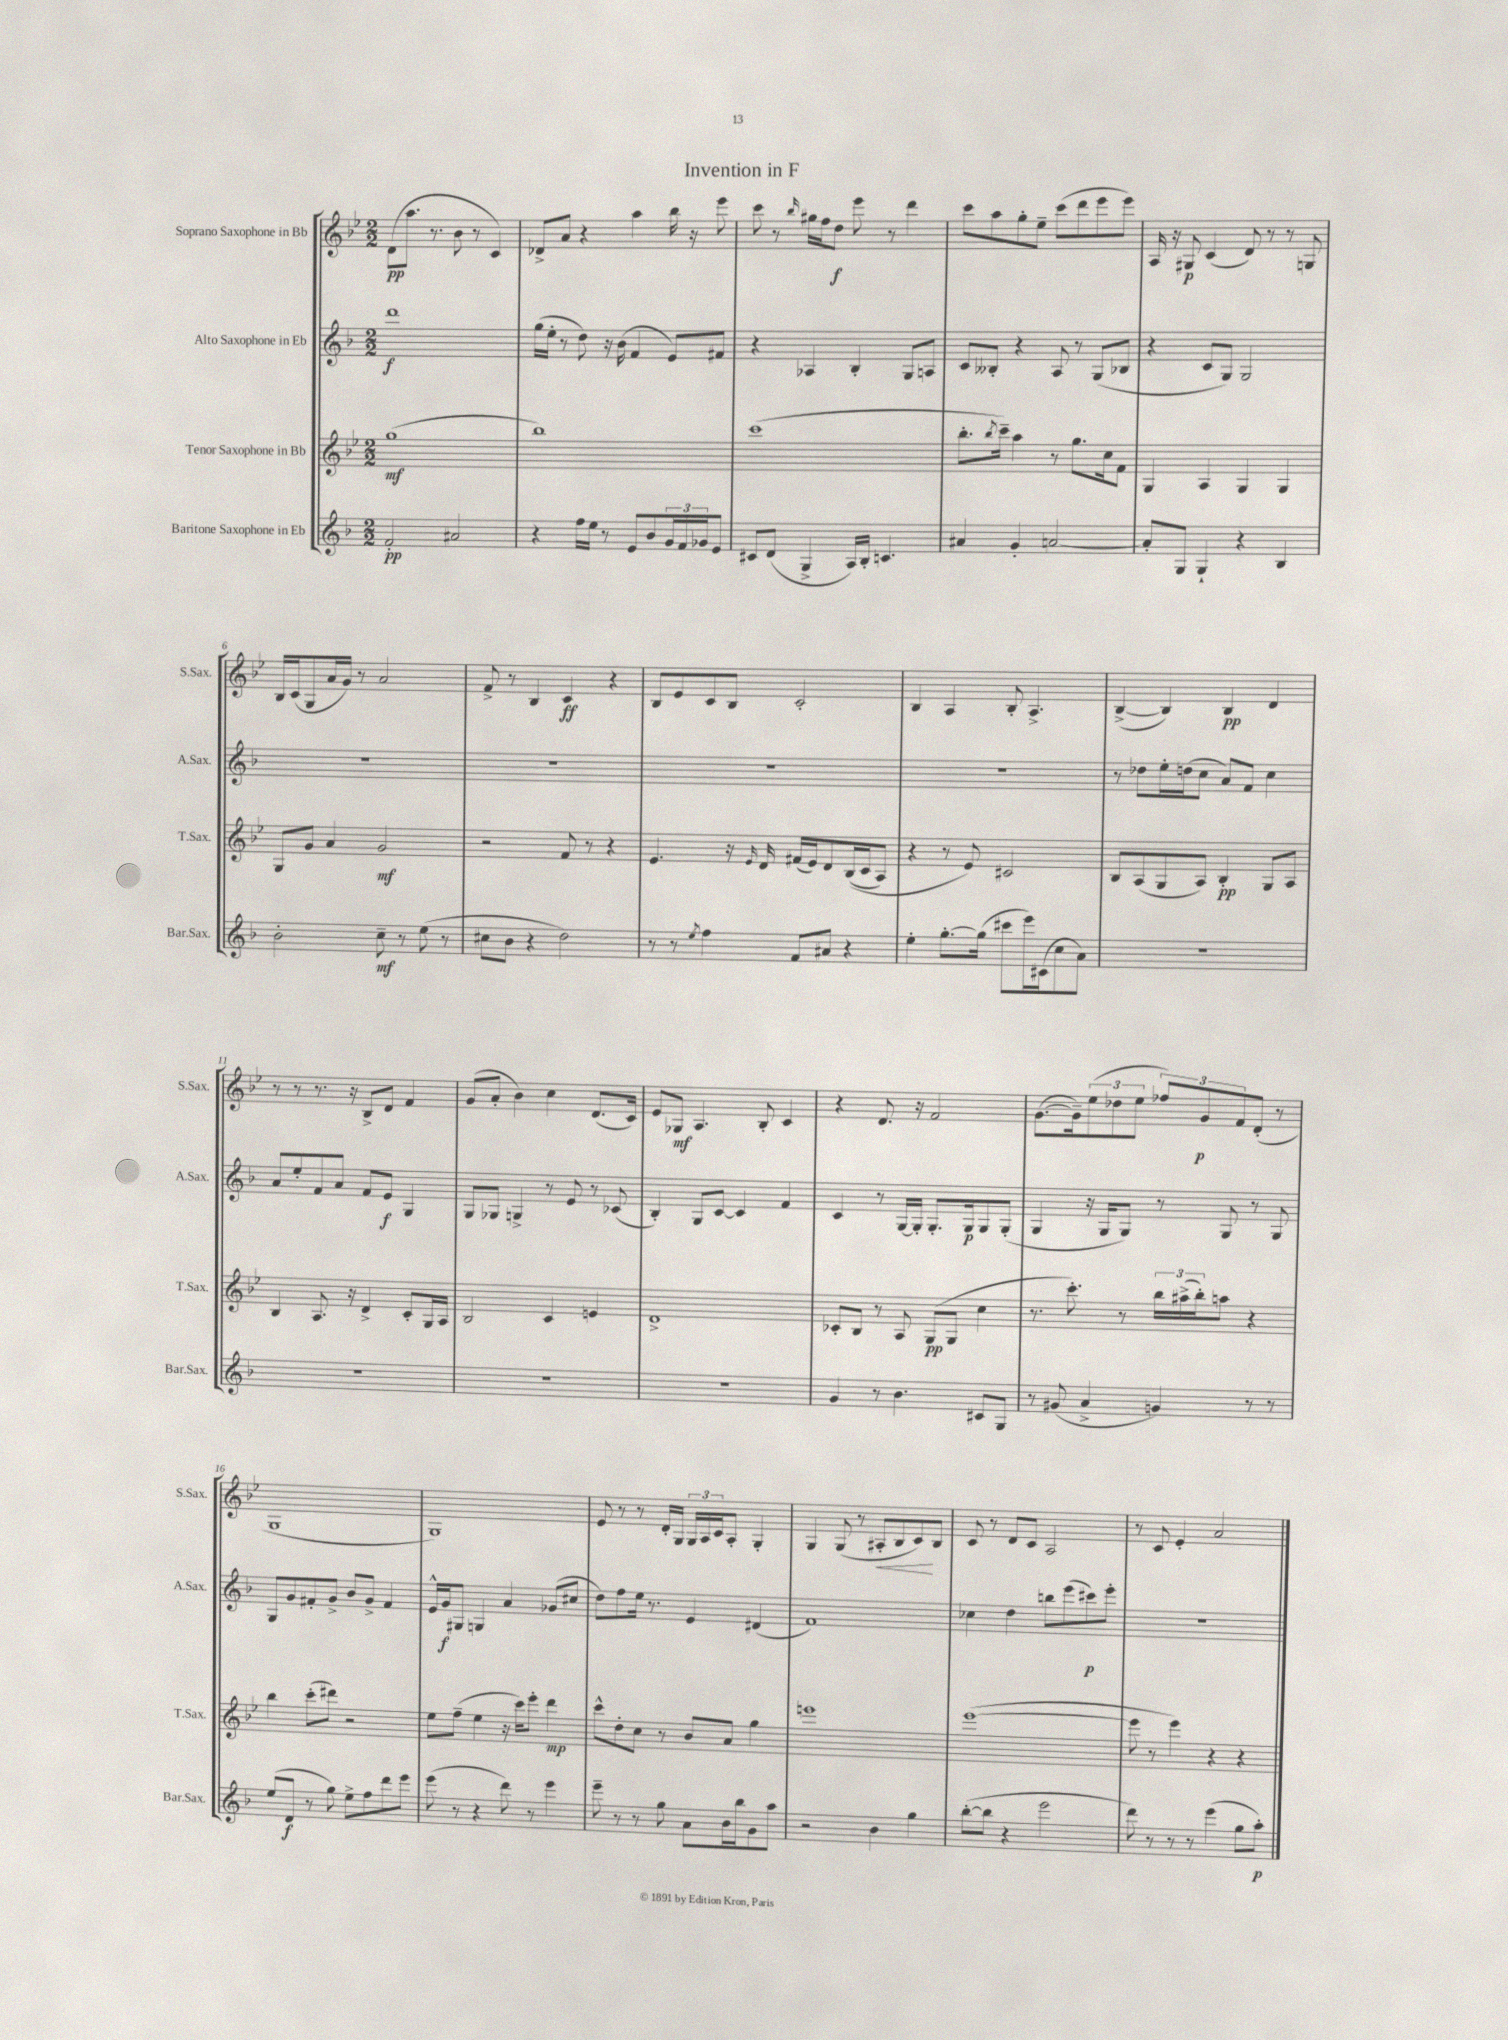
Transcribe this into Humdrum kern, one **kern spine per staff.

**kern	**kern	**kern	**kern
*staff4	*staff3	*staff2	*staff1
*clefG2	*clefG2	*clefG2	*clefG2
*k[b-]	*k[b-e-]	*k[b-]	*k[b-e-]
*M2/2	*M2/2	*M2/2	*M2/2
2f'/	(1gg	1ddd	(8d\L
.	.	.	8.aa\J
.	.	.	8.r
2a#/	.	.	8b-\
.	.	.	8r
.	.	.	4c/)
=	=	=	=
4r	1bb-)	(16gg\LL	8d-^/L
.	.	16ee'\JJ	.
.	.	8r	8a/J
16ff\LL	.	8dd\)	4r
16ee\JJ	.	.	.
8r	.	16r	.
.	.	(16b-\	.
8e/L	.	4f/	4aa\
8b-/	.	.	.
24g/L	.	8e/L)	16bb-\
24f/	.	.	.
.	.	.	16r
24g-/J	.	.	.
8e/J	.	8f#/J	8eee-\
=	=	=	=
8c#/L	(1ccc	4r	8ccc\
(8d/J	.	.	8r
.	.	.	16qqbb-/
4G^/	.	4A-/	16gg#\LL
.	.	.	16ff\J
.	.	.	8dd\J
16A/LL)	.	4B-'/	8eee-\
16B-'/JJ	.	.	.
4.c/	.	.	8r
.	.	8G/L	4ddd\
.	.	8A/J	.
=	=	=	=
4a#/	8.bb-'\L	8c/L	8ccc\L
.	.	8B--'/J	8aa\
.	8qbb-/	.	.
.	16ccc~\Jk)	.	.
4g'/	4aa\	4r	8gg'\
.	.	.	8ee-~\J
[2a/	8r	8A/	(8ccc\L
.	8.gg\L	8r	8ddd\
.	.	(8G/L	8eee-\
.	16cc\k	.	.
.	8f\J	8B-/J	8eee-\J)
=	=	=	=
8a'/]L	4G/	4r	16A/
.	.	.	16r
8G/J	.	.	8G#/
4G`/	4A/	8c/L	(4c/
.	.	8G/J)	.
4r	4G/	2G/	8d/)
.	.	.	8r
4B-/	4G/	.	8r
.	.	.	8G/
=	=	=	=
2b-'\	8G/L	1r	16B-/LL
.	.	.	(16c/J
.	8g/J	.	8G/
.	4a/	.	16a/L
.	.	.	16g/JJ)
.	.	.	8r
8cc~\	2g/	.	2a/
8r	.	.	.
(8ee\	.	.	.
8r	.	.	.
=	=	=	=
8cc#\L	2r	1r	8f^/
8b-\J	.	.	8r
4r	.	.	4B-/
2dd\)	8f/	.	4c/
.	8r	.	.
.	4r	.	4r
=	=	=	=
8r	4.e-/	1r	8B-/L
8r	.	.	8e-/
8qee/	.	.	.
4ff\	.	.	8c/
.	16r	.	8B-/J
.	16qqe-/	.	.
.	16d/	.	.
8f/L	(16f#/LL	.	2c'/
.	16e-/J)	.	.
8a#/J	8d/	.	.
4r	&((16B-/L	.	.
.	16c/J	.	.
.	8A/J)	.	.
=	=	=	=
4ee'\	4r	1r	4B-/
[8.gg'\L	8r	.	4A/
.	8e-/&)	.	.
(16gg\]Jk	.	.	.
8ccc#\L	2c#/	.	8B-'/
16eee\L)	.	.	4.A^/
(16c#\J	.	.	.
8cc\	.	.	.
8a\J)	.	.	.
=	=	=	=
1r	8B-/L	8r	([4B-^/
.	(8A/	8dd-\L	.
.	8G/	16ee'\L	4B-/])
.	.	(16dd\J	.
.	8A/J)	8cc\J	.
.	4B-'/	8a/L)	4B-/
.	.	8f/J	.
.	8G/L	4cc\	4d/
.	8A/J	.	.
=	=	=	=
1r	4B-/	8a/L	8r
.	.	8ee'/	8r
.	8.A/	8f/	8.r
.	.	8a/J	.
.	16r	.	16r
.	4d^/	8f/L	8B-^/L
.	.	8e/J	8d/J
.	8c'/L	4G/	4f/
.	16G/L	.	.
.	16A/JJ	.	.
=	=	=	=
1r	2B-/	8G/L	(8g/L
.	.	8G-/J	8a'/J
.	.	4G^/	4b-\)
.	4c/	8r	4cc\
.	.	8e/	.
.	4e/	8r	(8.d/L
.	.	(8c-/	.
.	.	.	16c/Jk)
=	=	=	=
1r	1d^	4B-'/)	8e-/L
.	.	.	8G-/J
.	.	8G/L	4.A/
.	.	[8c/J	.
.	.	4c/]	.
.	.	.	8B-'/
.	.	4f/	4c/
=	=	=	=
4g/	8c-'/L	4c/	4r
.	8B-/J	.	.
8r	8r	8r	8.d/
4.b-\	8A/	[16G/LL	.
.	.	16G'/]JJ	16r
.	(8G/L	8.G'/L	2f/
.	8G/J	.	.
.	.	16G/k	.
8c#/L	4cc\	8G/	.
8G/J	.	(8G'/J	.
=	=	=	=
8r	8.r	4G/	([8.g\L
(8g#/	.	.	.
.	8.ccc'\)	.	16g~\]k)
4a^/	.	16r	(12ee-\
.	.	16G/LK	.
.	.	.	12dd-\
.	8r	8G/J)	.
.	.	.	12ee-\J
4g/)	24bb-\LL	8r	12ff-/L)
.	(24aa#^\	.	.
.	24bb-'\J)	.	12g/
.	8aa\J	8G/	.
.	.	.	12f/
8r	4r	8r	(8d'/J
8r	.	8G/	8r
=	=	=	=
(8ee/L	4bb-\	8G/L	1G
8d/J	.	8g/	.
8r	(8ccc'\L	8f#'/	.
8gg\)	8ddd#\J)	8g^/J	.
8ee^\L	2r	8b-/L	.
8ff\	.	8g^/J	.
8ddd\	.	4f#/	.
8eee\J	.	.	.
=	=	=	=
(8eee\	8ee-\L	16e^^/LL	1G)
.	.	16g/J	.
8r	(8ff~\J	8G#/J	.
4r	4ee-\	4G/	.
8ddd\)	16r	4a/	.
.	16ccc\LK)	.	.
8r	8eee-'\J	.	.
4eee\	4ddd\	(8g-/L	.
.	.	8cc#/J	.
=	=	=	=
8eee~\	8ccc^^\L	8dd\L)	8e-/
8r	8dd'\	8ff\	8r
8r	8cc\J	16ee\Jk	8r
.	.	8.r	.
8gg\	8r	.	16d'/LL
.	.	.	16G/JJ
8a\L	8b-/L	4e/	24G/LL
.	.	.	24A/
.	.	.	24c/J
16b-\L	8a/J	.	8A'/J
16bb-\J	.	.	.
8g\	4gg\	(4d#/	4G'/
8aa\J	.	.	.
=	=	=	=
2r	1eee	1f)	4G/
.	.	.	(8G/
.	.	.	8r
4b-\	.	.	8A#'/L
.	.	.	8B-/
4gg\	.	.	8c/)
.	.	.	8B-/J
=	=	=	=
([8bb-'\L	([1eee-	4cc-\	8c/
8bb-\]J	.	.	8r
4r	.	4dd\	8d/L
.	.	.	8c/J
2eee\	.	8bb\L	2A/
.	.	(8eee\	.
.	.	8ccc#\)	.
.	.	8eee'\J	.
=	=	=	=
8ddd\)	8eee-\]	1r	8r
8r	8r	.	8c/
8r	4eee-\)	.	4e-'/
8r	.	.	.
(4eee\	4r	.	2a/
8gg\L	4r	.	.
8aa'\J)	.	.	.
==	==	==	==
*-	*-	*-	*-
